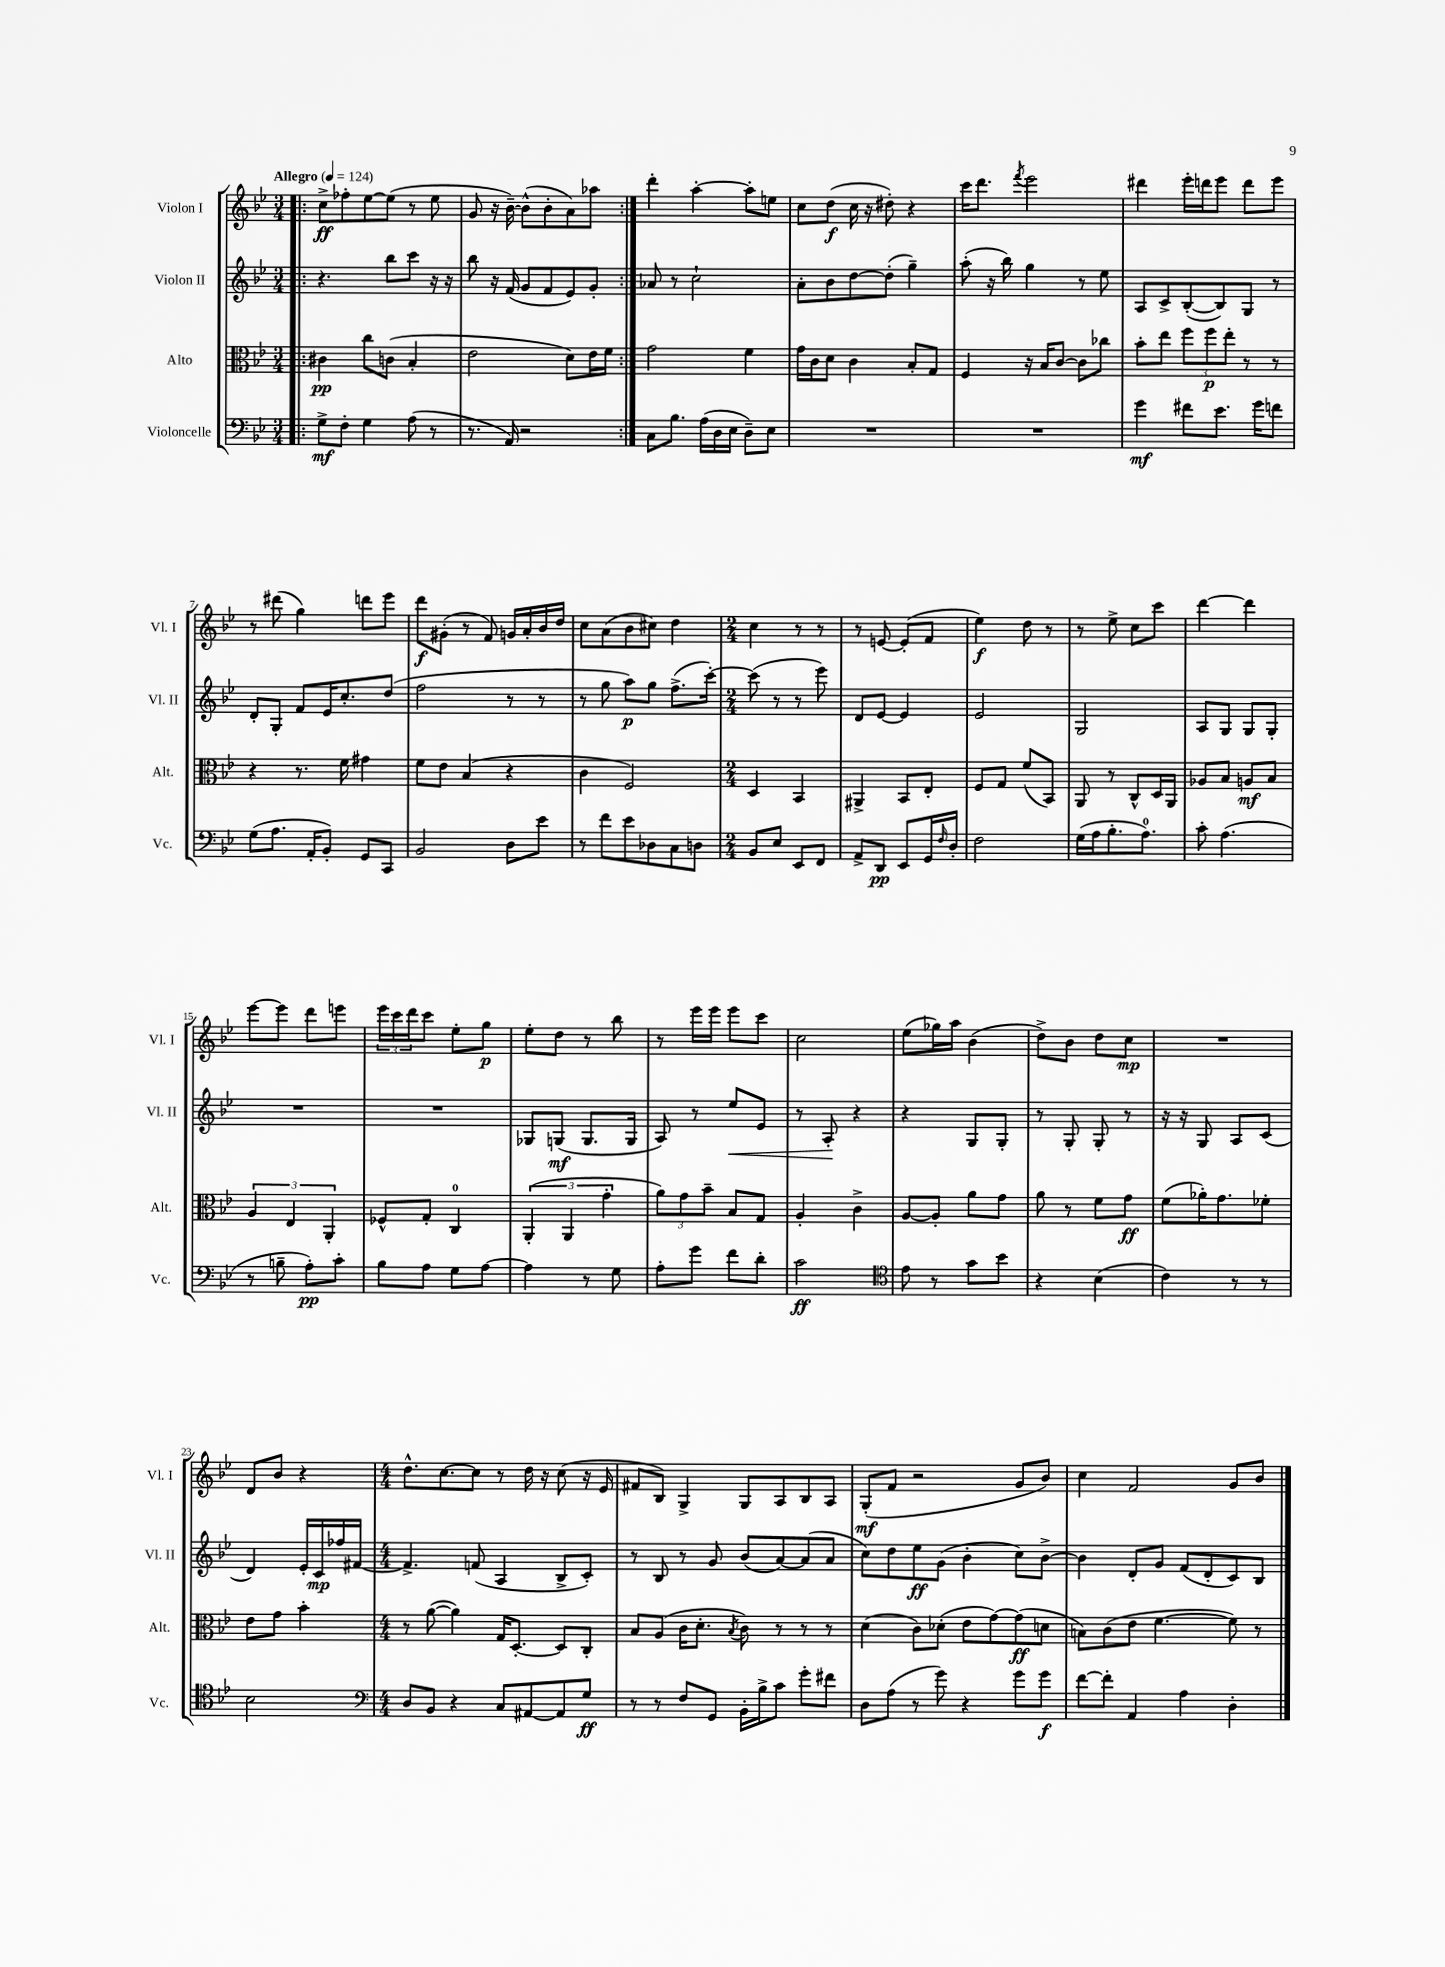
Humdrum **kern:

**kern	**kern	**kern	**kern
*staff4	*staff3	*staff2	*staff1
*clefF4	*clefC3	*clefG2	*clefG2
*k[b-e-]	*k[b-e-]	*k[b-e-]	*k[b-e-]
*M3/4	*M3/4	*M3/4	*M3/4
*MM124	*MM124	*MM124	*MM124
=!|:	=!|:	=!|:	=!|:
8G^	4c#	4.r	8cc^
8F'	.	.	8ff-'
4G	8cc	.	[8ee-
.	(8c	8bb-	(8ee-]
(8A	4B-'	8ccc	8r
8r	.	16r	8ee-
.	.	16r	.
=	=	=	=
8.r	2e-	8bb-	8g
.	.	16r	16r
16AA)	.	(16f	[16b-~)
2r	.	8g	(8b-^^]
.	.	8f	8b-'
.	8d)	8e-)	8a)
.	16e-	8g'	8aa-
.	16f	.	.
=:|!	=:|!	=:|!	=:|!
8C	2g	8a-	4ddd'
8.B-	.	8r	.
.	.	2cc`	[4aa'
(16A	.	.	.
16D	.	.	.
16E-	.	.	.
8D~)	4f	.	8aa']
8E-	.	.	8ee
=	=	=	=
2.r	16g	8a'	8cc
.	16c	.	.
.	8d	8b-	(8dd
.	4c	[8dd	16cc
.	.	.	16r
.	.	(8dd']	8dd#')
.	8B-'	4gg~)	4r
.	8G	.	.
=	=	=	=
2.r	4F	(8aa'	16ccc
.	.	.	8.ddd
.	.	16r	.
.	.	16bb-)	.
.	.	.	8qfff
.	16r	4gg	2eee-
.	16B-	.	.
.	[8c	.	.
.	8c]	8r	.
.	8cc-	8ee-	.
=	=	=	=
4g	8b-'	8A	4ddd#
.	8ee-	8c^	.
8f#	12ff	([8B-'	16eee-'
.	.	.	16ddd
.	12ff	.	.
8.e-	.	8B-])	8eee-
.	12ee-'	.	.
.	8r	8G	8ddd
16g	.	.	.
8f	8r	8r	8eee-
=	=	=	=
(8G	4r	8d'	8r
8.A	.	8G'	(8ddd#
.	8.r	8f	4gg)
16AA'	.	.	.
8BB-')	.	16e-	.
.	16f	8.cc'	.
8GG	4g#	.	8ddd
8CC	.	(8dd	8eee-
=	=	=	=
2BB-	8f	2ff	8ddd
.	8e-	.	(8g#'
.	(4B-	.	8r
.	.	.	8f)
8D	4r	8r	16g
.	.	.	16a'
8e-	.	8r	16b-
.	.	.	16dd
=	=	=	=
8r	4c	8r	8cc
8f	.	8gg	(8a
8e-	2F)	8aa)	8b-
8D-	.	8gg	8cc#)
8C	.	(8.ff^	4dd
8D	.	.	.
.	.	[16ccc')	.
=	=	=	=
*M2/4	*M2/4	*M2/4	*M2/4
8BB-	4D	(8ccc]	4cc
8E-	.	8r	.
8EE-	4BB-	8r	8r
8FF	.	8eee-)	8r
=	=	=	=
8AA^	4AA#^	8d	8r
8DD	.	[8e-	[8e
8EE-	8BB-	4e-]	(8e']
16GG	8E-'	.	8f
16qqF	.	.	.
16D'	.	.	.
=	=	=	=
2F	8F	2e-	4ee-)
.	8G	.	.
.	(8f	.	8dd
.	8BB-)	.	8r
=	=	=	=
(16G	8AA	2G	8r
16A	.	.	.
8.B-'	8r	.	8ee-^
.	8C^^	.	8cc
8.A)	.	.	.
.	16D	.	8ccc
.	16AA	.	.
=	=	=	=
8c'	8A-	8A	[4ddd
(4.A	8B-	8G	.
.	8A	8G	4ddd]
.	8B-	8G'	.
=	=	=	=
8r	6A	2r	[8eee-
8B~	.	.	8eee-]
.	6E-	.	.
8A')	.	.	8ddd
.	6AA'	.	.
8c'	.	.	8eee
=	=	=	=
8B-	8F-^^	2r	24eee-
.	.	.	24ccc
.	.	.	24ddd
8A	8G'	.	8ccc
8G	4C	.	8ee-'
[8A	.	.	8gg
=	=	=	=
4A]	(6AA'	8G-	8ee-'
.	.	(8G	8dd
.	6AA	.	.
8r	.	8.G	8r
.	6g'	.	.
8G	.	.	8bb-
.	.	16G	.
=	=	=	=
8A'	12a)	8A)	8r
.	12g	.	.
8g	.	8r	16eee-
.	12b-~	.	.
.	.	.	16eee-
8f	8B-	8ee-	8eee-
8d'	8G	8e-	8ccc
=	=	=	=
2c	4A'	8r	2cc
.	.	8A'	.
.	4c^	4r	.
=	=	=	=
*clefC4	*	*	*
8e-	[8A	4r	(8ee-
8r	8A']	.	16gg-)
.	.	.	16aa
8g	8a	8G	(4b-
8b-	8g	8G'	.
=	=	=	=
4r	8a	8r	8dd^)
.	8r	8G'	8b-
(4B-	8f	8G'	8dd
.	8g	8r	8cc
=	=	=	=
4c)	(8f	16r	2r
.	.	16r	.
.	16a-')	8G	.
.	8.g	.	.
8r	.	8A	.
8r	8f-'	(8c	.
=	=	=	=
2B-	8e-	4d)	8d
.	8g	.	8b-
.	4b-'	16e-'	4r
.	.	16c	.
.	.	16ff-	.
.	.	[16f#	.
=	=	=	=
*clefF4	*	*	*
*M4/4	*M4/4	*M4/4	*M4/4
8D	8r	4.f#^]	8.dd^^
8BB-	([8a	.	.
.	.	.	[8.cc
4r	4a])	.	.
.	.	(8f	8cc]
8C	16G	4A	8r
.	[8.D'	.	.
[8AA#	.	.	16dd
.	.	.	16r
8AA#]	8D]	8B-^	(8cc
8G	8C'	8c')	16r
.	.	.	16e-
=	=	=	=
8r	8B-	8r	8f#
8r	(8A	8B-	8B-)
8F	16c	8r	4G^
.	8.d'	.	.
8GG	.	8g	.
.	8qB-	.	.
16BB-'	8c)	(8b-	8G
16B-^	.	.	.
8c	8r	[8a)	8A
8g'	8r	(8a]	8B-
8f#	8r	8a	8A
=	=	=	=
8D	(4d	8cc)	(8G'
(8A	.	8dd	8f
8r	8c)	8ee-	2r
8g)	(8d-'	(8g	.
4r	8e-	4b-'	.
.	[8g)	.	.
8g	(8g]	8cc)	8g
8g	8d	[8b-^	8b-)
=	=	=	=
[8f	8B)	4b-]	4cc
8f']	(8c	.	.
4AA	8e-	8d'	2f
.	[4.f	8g	.
4A	.	(8f	.
.	.	8d'	.
4D'	8f])	8c)	8g
.	8r	8B-	8b-
==	==	==	==
*-	*-	*-	*-
